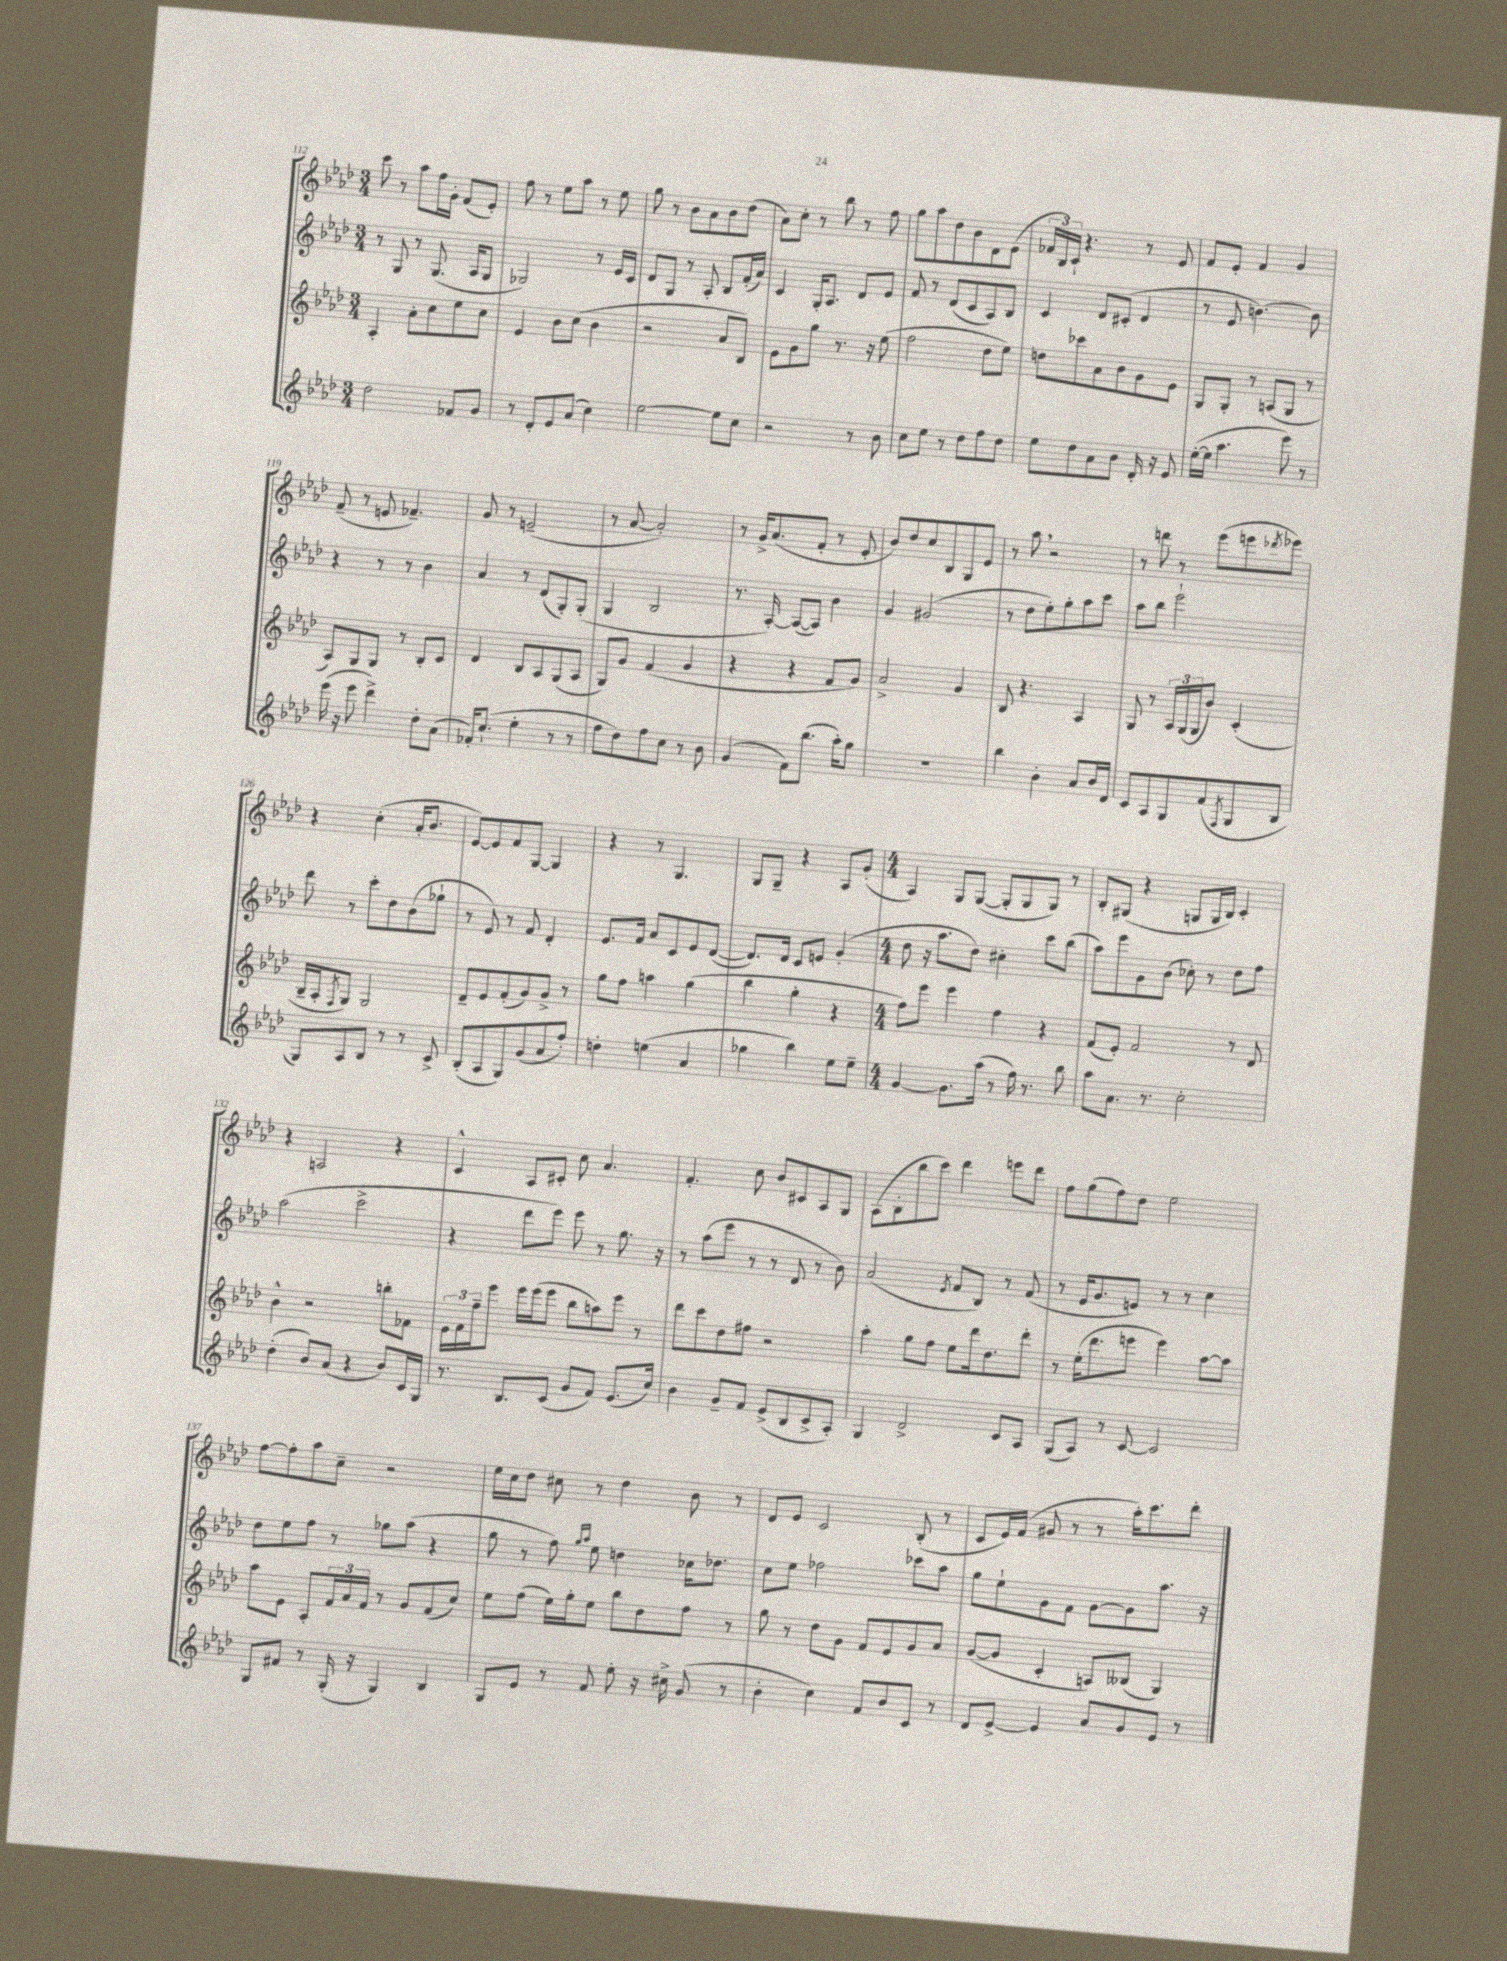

**kern	**kern	**kern	**kern
*staff4	*staff3	*staff2	*staff1
*clefG2	*clefG2	*clefG2	*clefG2
*k[b-e-a-d-]	*k[b-e-a-d-]	*k[b-e-a-d-]	*k[b-e-a-d-]
*M3/4	*M3/4	*M3/4	*M3/4
2dd-\	4A-'/	8r	8ccc\
.	.	8G/	8r
.	8a-'\L	8r	8aa-\L
.	8cc\	(8.G/	16ff\L
.	.	.	16g'\JJ
8f-/L	8ee-\	.	(8f/L
.	.	16A-/LK	.
8g/J	8cc\J	8G/J	8e-'/J)
=	=	=	=
8r	4e-/	2G-/)	8ff\
8d-'/L	.	.	8r
8e-/	8b-\L	.	8ee-\L
(8a-/J	(8cc\J	.	8aa-\J
4cc\)	4b-\	8r	8r
.	.	16e-/LL	8ee-\
.	.	16c/JJ	.
=	=	=	=
[2ee-\	2r	8d-/L	8gg\
.	.	8G/J	8r
.	.	8r	8b-\L
.	.	8A-'/	8a-\
8ee-\]L	8a-/L	8B-/L	8b-\
8cc\J	8B-/J)	(16f'/L	(8dd-\J
.	.	16a-/JJ)	.
=	=	=	=
2r	8e-\L	4c/	8a-\L)
.	8g\	.	8cc'\J
.	8gg\J	16G'/LK	8r
.	.	8.A-/J	.
.	8.r	.	8bb-\
8r	.	8d-/L	8r
.	16r	.	.
8b-\	(8ee-\	8e-/J	8ff\
=	=	=	=
8cc\L	2ff\	8f/	8gg\L
8ee-\J	.	8r	8aa-\
8r	.	(8d-/L	8dd-\
8dd-\L	.	8c/	8b-\
8ff\	8dd-\L	8A-/)	8d-\
8dd-\J	8ee-\J)	8B-/J	(8e-\J
=	=	=	=
8ee-\L	8dd\L	4c/	24f-/LL
.	.	.	24B-/)
.	.	.	24c`/JJ
8dd-\	8ccc-\	.	4.r
8a-\	8a-\	8d-/L	.
8b-\J	8b-\	(8c#'/J	.
16d-'/	8g\	4d-/	8r
16r	.	.	.
8e-/	8e-\J	.	8e-/
=	=	=	=
([16ee-'\LL	8G/L	8r	8f/L
16ee-\]JJ	.	.	.
4.aa-\	8G'/J	8e-/	8e-'/J
.	8r	[4.b\)	4f/
.	(8A/L	.	.
8eee-\)	8G/J	.	4g/
8r	8r	8b\]	.
=	=	=	=
(16eee-\	8A-/L)	4r	(8f~/
16r	.	.	.
8eee-\	8G/	.	8r
4ddd-^\)	8G/J	8r	8e/
.	8r	8r	4.f-~/)
8dd-'\L	8B-'/L	4b-\	.
(8a-\J	8c/J	.	.
=	=	=	=
16f-'/LK)	4d-/	4a-/	8g/
(8.cc`/J	.	.	.
.	.	.	8r
4ee-'\	8B-/L	8r	(2e~/
.	8A-/	(8d-/L	.
8r	(8G/	8G'/)	.
8r	8A-/J	(8G'/J	.
=	=	=	=
8ff\L	8G/L)	4G/	8r
8dd-\)	8g/J	.	[8a-/
8ff\	(4f/	2B-/	2a-'/])
8cc\J	.	.	.
8r	4g/	.	.
8b-\	.	.	.
=	=	=	=
(4g/	4r	8.r	8r
.	.	.	16g^/LK
.	.	[16A-'/)	(8.a-/
8f\L)	4r	(8A-/_L	.
(8.bb-\J	.	8A-/]J)	8f'/J
.	8f/L	4b-\	8r
16aa-'\LK)	.	.	.
8gg\J	8g/J)	.	8e-'/
=	=	=	=
2.r	2a-^/	4g/	8b-/L)
.	.	.	8dd-/
.	.	(2g#/	8cc/
.	.	.	8B-/
.	4g/	.	8G/
.	.	.	8e-/J
=	=	=	=
4bb-\	8B-/	8r	8r
.	4.r	8dd-\L	8aa-\
4b-'\	.	8ee-'\)	2r
.	.	8gg'\	.
8a-/L	4A-/	8aa-\	.
16b-/L	.	8ccc\J	.
16d-/JJ	.	.	.
=	=	=	=
8c/L	8G/	8aa-\L	8r
8A-/	8r	8bb-\J	8ddd\
8G/	24A-/LL	2eee-`\	8r
.	(24G/	.	.
.	24G/J	.	.
(8f/	8b-/J)	.	(8eee-\L
8qF/	.	.	.
8G/	(4c'/	.	8eee\
.	.	.	8qddd-/
8B-/J	.	.	8eee-\J)
=	=	=	=
8G/L)	16B-~/LL	8ddd-\	4r
.	16A-'/J	.	.
.	8qF/	.	.
8A-/	8G/J)	8r	.
8B-/J	2G/	8ccc'\L	(4cc'\
8r	.	8dd-\	.
8r	.	(8b-\	16a-'/LK
.	.	.	8.b-/J
8c^/	.	8gg-`\J	.
=	=	=	=
(8B-'/L	8d-~/L	8r	[8e-/L)
8A-/	8e-/	8e-/)	8e-/]
8G/)	(8f'/	8r	8f/
(8g/	8g/)	8f/	[8G/J
8a-/	8g^/J	4d-'/	4G/]
8ff'/J)	8r	.	.
=	=	=	=
4dd'\	8gg\L	8.e-/L	4r
.	8ff\J	.	.
.	.	16f/Jk	.
(4ee\	4aa\	8a-/L	8r
.	.	8c/	4.G/
4a-/	(4gg\	8e-/	.
.	.	([8d-/J	.
=	=	=	=
4gg-\	4bb-\	8.d-/]L)	8G/L
.	.	.	8G~/J
.	.	16d-/Jk	.
4bb-\)	4gg'\	8c/L	4r
.	.	8e/J	.
8ee-\L	4r	(4g'/	8A-/L
8ee-~\J	.	.	(8g'/J
=	=	=	=
*M4/4	*M4/4	*M4/4	*M4/4
[4g/	8ff\L)	8dd-\	4A-/)
.	8eee-\J	16r	.
.	.	8.aa-\L	.
8.g\]L	4eee-\	.	8G/L
.	.	8dd-\J)	([8G/J
(16aa-\Jk	.	.	.
8r	4ff\	4cc#'\	8G'/]L
16ff\)	.	.	8G/
8.r	.	.	.
.	4r	8ccc\L	8G/J)
8bb-\	.	(8bb-\J	8r
=	=	=	=
8aa-\L	(8f/L	8aa-\L)	8B-'/L
8.a-\J	8e-'/J)	8eee-\	(8G#/J
.	2f/	8g\	4r
8.r	.	.	.
.	.	(8b-\J	.
2cc'\	.	8cc-'\)	8G/L
.	.	8r	16G/L
.	.	.	16B-/JJ)
.	8r	8dd-\L	4c'/
.	8d-/	8ff\J	.
=	=	=	=
(4dd-'\	4b-^^\	(2aa-\	4r
8b-/L)	2r	.	2A/
(8a-/J	.	.	.
4r	.	2ccc^\	.
8b-/L)	8bb'\L	.	4r
16c/L	8f-\J	.	.
16G/JJ	.	.	.
=	=	=	=
8.r	24e-\LL	4r	4c^^/
.	24f\	.	.
.	24ff~\J	.	.
.	8eee-\J	.	.
8.B-/L	.	.	.
.	16eee-\LL	8ddd-\L	8A-/L
.	(16eee-\J	.	.
(8c/J	8eee-\J	8eee-\J)	8c#'/J
8g/L	8bb-\L	8eee-\	8cc\
8f/J)	8aa\)	8r	4.a-/
(8.e-/L	8eee-\J	8.gg\	.
.	8r	.	.
16cc/Jk)	.	16r	.
=	=	=	=
4b-\	8ddd-\L	8r	4.f'/
.	8ccc\	(8aa-\L	.
8g~/L	8dd-\	8eee-\J	.
8f/J	8ff#\J	8r	8cc\
(8e-^/L	2r	8r	8b-/L
8B-/	.	8d-/	8c#/
8c^/	.	8r	8A-/
8A-'/J)	.	8b-\)	8G/J
=	=	=	=
4G/	4aa-'\	(2a-/	(8A-\L
.	.	.	8B-'\
2d-^/	8gg\L	.	8bb-\
.	8ff\J	.	8ccc\J)
.	.	8qe-/	.
.	8ee-\L	8f/L	4ddd-\
.	16ddd-\k	8B-/J)	.
.	8.dd-\	.	.
8c/L	.	8r	8eee\L
8A-/J	8ddd-'\J	(8f/	8ddd-\J
=	=	=	=
(8G/L	8r	8r	8ff\L
8A-/J)	(16ee-'\LK	16e-/LK	(8gg\
.	8.ddd-\	8.g/	.
8r	.	.	8ff\)
[8c/	8eee\J	8e/J)	8dd-\J
2c/]	4eee\)	8r	2ee-\
.	.	8r	.
.	[8aa-\L	4cc\	.
.	8aa-\]J	.	.
=	=	=	=
8G/L	8aa-\L	8dd-\L	[8ff\L
8f#/J	8e-\J	8ee-\	8ff'\]
8r	8A-'/L	8ff\J	8aa-\
(16G'/	24f/L	8r	8cc~\J
.	24a-/	.	.
16r	.	.	.
.	24f/JJ	.	.
4G/)	8r	8gg-\L	2r
.	8g/L	(8aa-\J	.
4B-/	(8f/	4r	.
.	8cc/J)	.	.
=	=	=	=
8G/L	8ee-\L	8gg\	16ee-\LL
.	.	.	16cc\J
8e-/J	(8ff\J	8r	8dd-\J
8r	16ee-\LL)	8ff\)	8cc#\
.	16gg'\J	.	.
.	.	16qqgg/LL	.
.	.	16qqaa-/JJ	.
8f/	8ee-\J	8ee-\	8r
8ee-'\	8bb-\L	4dd\	4dd-\
16r	8dd-\	.	.
16cc#^\	.	.	.
(8g/	8ff\J	16cc-\LK	8b-\
.	.	8.dd-\J	.
8r	8r	.	8r
=	=	=	=
4b-'\	8gg\	8cc\L	8d-/L
.	8r	8ee-\J	8e-/J
4cc\)	8dd-\L	2ff-\	2c/
.	8g\J	.	.
8f/L	8f/L	.	.
8b-/	8e-/	.	.
8c/J	8g/	8ccc-\L	(8B-'/
8r	8a-/J	8aa-\J	8r
=	=	=	=
8d-/L	([8g/L	8gg\L	8c/L
[8e-^/J	8g/]J	8ee-`\	16e-/L)
.	.	.	(16f/JJ
4e-/]	4c'/	8g\	8g#/
.	.	8f\J	8r
8a-/L	8A/L)	[8g\L	8r
8g/	(8B--/J	8g\]	16aa-'\LK)
.	.	.	8.ccc\
8e-/J	4G/)	8.aa-\J	.
8r	.	.	8ddd-'\J
.	.	16r	.
==	==	==	==
*-	*-	*-	*-
